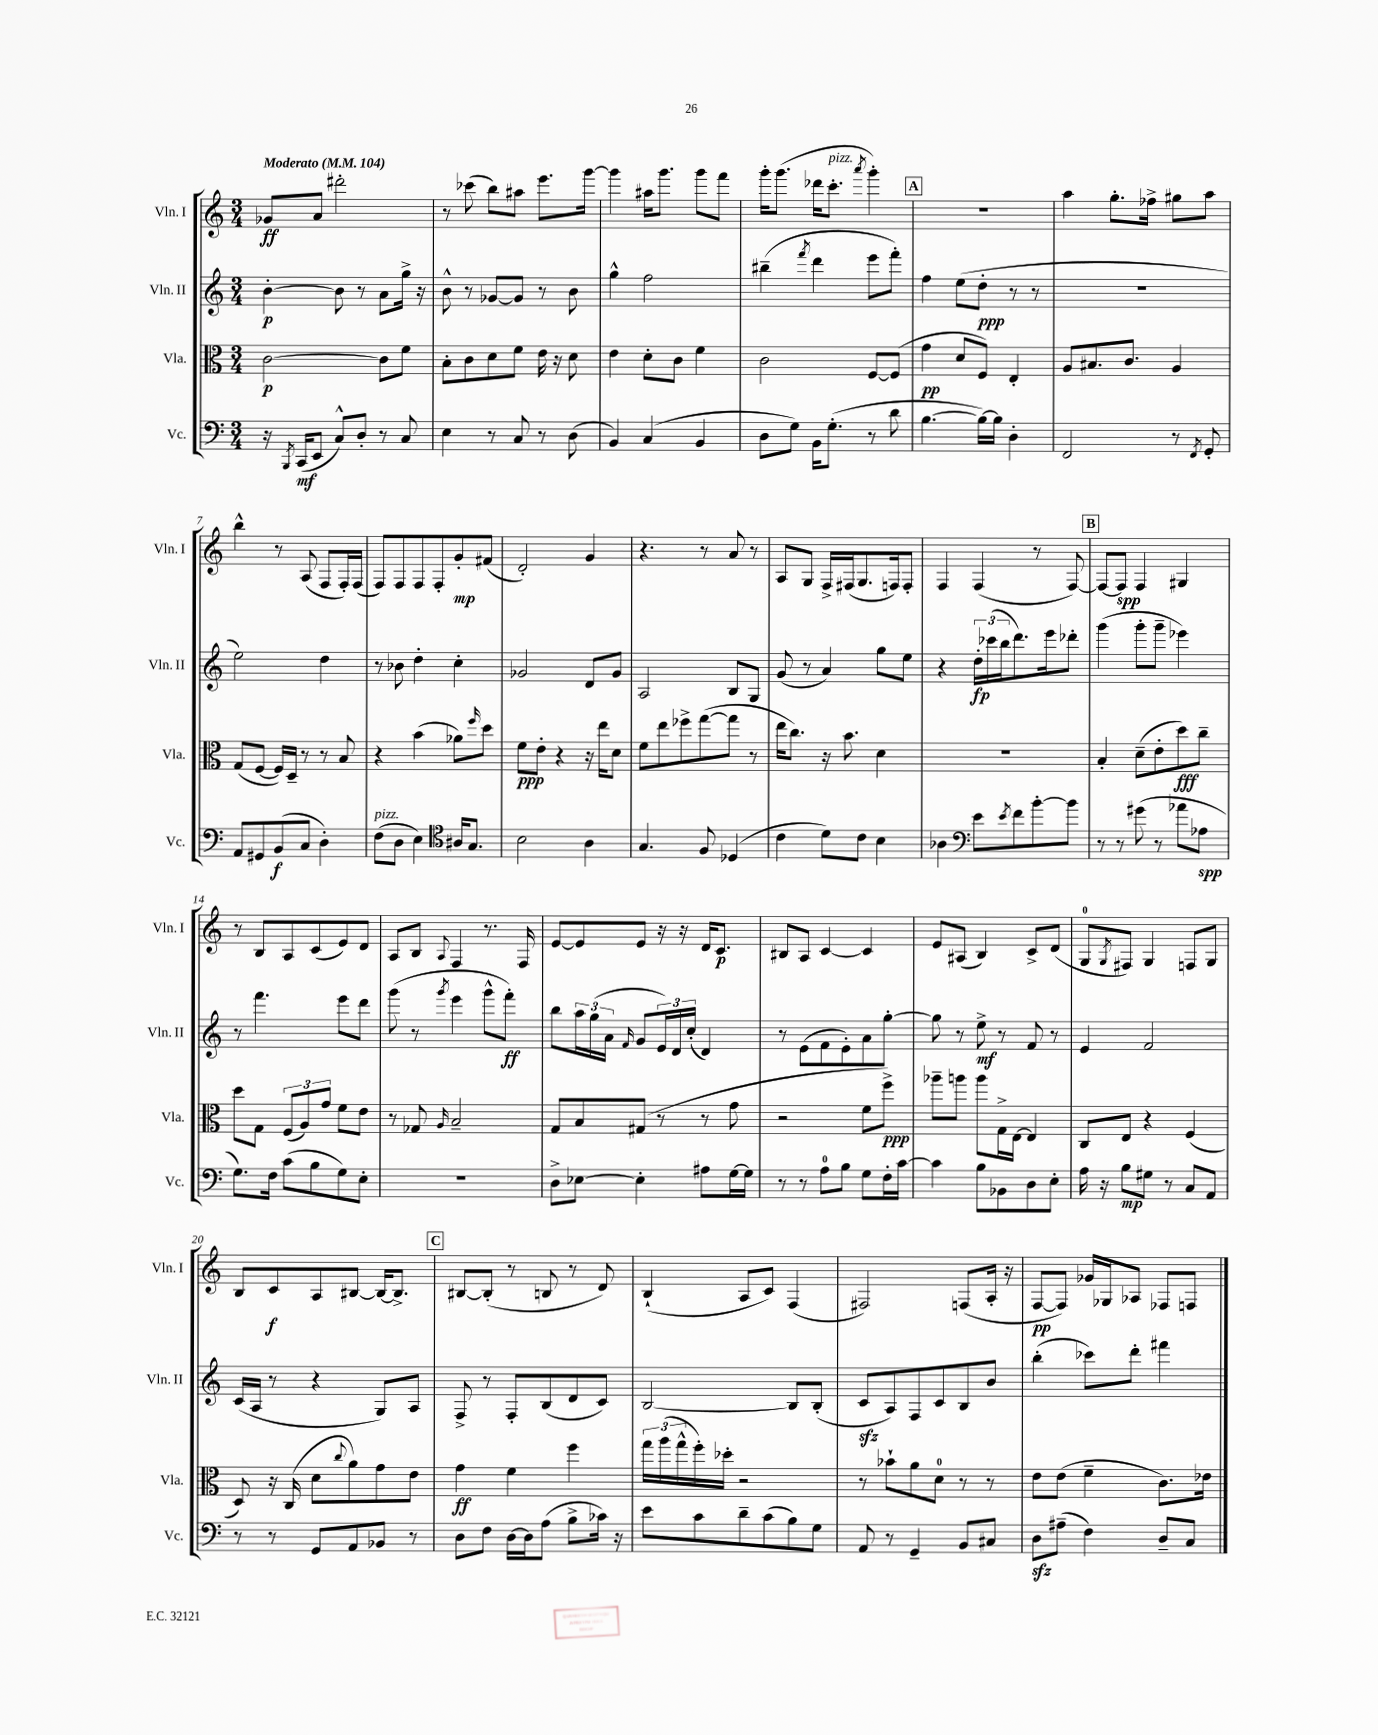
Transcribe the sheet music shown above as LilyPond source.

<<
\new StaffGroup <<
\new Staff = "s0" \with { instrumentName = "Vln. I" shortInstrumentName = "Vln. I" } {
    \clef treble \key c \major \numericTimeSignature \time 3/4 \tempo "Moderato" 4 = 104
    ges'8\ff a'8 dis'''2-. |
    r8 ces'''8( b''8) ais''8 e'''8. g'''16~ |
    g'''4 ais''16 g'''8. g'''8 f'''8 |
    g'''16-. g'''8.( des'''16 c'''8.-.^\markup { \italic "pizz." } \acciaccatura { a'''8 } g'''4-.) |
    \mark \markup { \box "A" } R2. |
    a''4 g''8.-. fes''16-> gis''8 a''8 |
    b''4-^ r8 a8( f8 f16-.) f16( |
    f8) f8 f8 f8-. g'8-.\mp fis'8( |
    d'2-.) g'4 |
    r4. r8 a'8 r8 |
    a8 g8 f16-> fis16( g8. f16) f8-. |
    f4 f4( r8 f8~) |
    \mark \markup { \box "B" } f8~ f8\spp f4 gis4 |
    r8 b8 a8 c'8( e'8) d'8 |
    a8 b8 \appoggiatura { a8 } f4 r8. f16 |
    e'8~ e'8 e'8 r16 r16 d'16 c'8.\p |
    bis8 a8 c'4~ c'4 |
    e'8 ais8( b4) c'8-> d'8( |
    g8-0 \acciaccatura { g8 } fis8) g4 f8 g8 |
    b8 c'8\f a8 bis8~ bis16~ bis8.-> |
    \mark \markup { \box "C" } bis8~ bis8-.( r8 b8 r8 d'8) |
    b4-!( a8 c'8) f4( |
    fis2) f8( a16-. r16 |
    f8~\pp f8) ges'16 ges16 aes8 fes8 f8 \bar "|." |
}
\new Staff = "s1" \with { instrumentName = "Vln. II" shortInstrumentName = "Vln. II" } {
    \clef treble \key c \major \numericTimeSignature \time 3/4
    b'4~-.\p b'8 r8 a'8 g''16-> r16 |
    b'8-^ r8 ges'8~ ges'8 r8 b'8 |
    g''4-^ f''2 |
    bis''4--( \acciaccatura { f'''8 } d'''4 e'''8 f'''8-.) |
    \mark \markup { \box "A" } f''4 e''8( d''8-.\ppp r8 r8 |
    R2. |
    e''2) d''4 |
    r8 bes'8 d''4-. c''4-. |
    ges'2 d'8 ges'8 |
    a2 b8 g8 |
    g'8( r8 a'4) g''8 e''8 |
    r4 \tuplet 3/2 { d''16-.\fp ces'''16( b''16 } d'''8.) e'''16 des'''8-. |
    \mark \markup { \box "B" } g'''4( g'''8-. g'''8-- ees'''4) |
    r8 f'''4. e'''8 d'''8 |
    g'''8( r8 \acciaccatura { g'''8 } e'''4 g'''8-^ f'''8-.\ff) |
    b''8 \tuplet 3/2 { a''16 g''16( a'16 } \grace { f'16 } g'8 \tuplet 3/2 { e'16) d'16 c''16-.( } d'4) |
    r8 e'8( f'8 e'8-.) a'8 g''8~-. |
    g''8 r8 e''8->\mf r8 f'8 r8 |
    e'4 f'2 |
    c'16( a16 r8 r4 g8) a8 |
    \mark \markup { \box "C" } f8-> r8 f8-. b8( d'8 c'8) |
    b2~ b8 b8-.( |
    c'8\sfz a8) f8 c'8 b8 b'8 |
    b''4-.( ces'''8) d'''8-. fis'''4 \bar "|." |
}
\new Staff = "s2" \with { instrumentName = "Vla." shortInstrumentName = "Vla." } {
    \clef alto \key c \major \numericTimeSignature \time 3/4
    c'2~\p c'8 f'8 |
    b8-. c'8 d'8 f'8 e'16 r16 d'8 |
    e'4 d'8-. c'8 f'4 |
    c'2 f8~ f8( |
    \mark \markup { \box "A" } g'4\pp d'8 f8) e4-. |
    a8 bis8. c'8. a4 |
    g8( f8~ f16) d16-- r8 r8 b8 |
    r4 b'4( aes'8) \grace { f''16 } d''8 |
    f'8\ppp e'8-. r4 r16 e''16 d'8 |
    f'8 e''8 fes''8-> g''8~( g''8 r8 |
    e''16 c''8.) r16 b'8. d'4 |
    R2. |
    \mark \markup { \box "B" } b4-. d'8--( e'8-. d''8\fff) c''8-- |
    d''8 g8 \tuplet 3/2 { f8( a8) g'8 } f'8 e'8 |
    r8 ges8 \grace { a16 } b2-- |
    g8 b8 gis8( r8 r8 g'8 |
    r2 f'8 f''8->\ppp) |
    aes''8-- a''8 a''8 g16-> e16~ e4 |
    c8 e8 r4 f4( |
    d8) r16 c16( d'8 \appoggiatura { c''8 } a'8) g'8 e'8 |
    \mark \markup { \box "C" } g'4\ff f'4 f''4 |
    \tuplet 3/2 { g''16 a''16( g''16-^ } f''16-.) des''16-. r2 |
    r8 bes'8-! a'8 d'8-0 r8 r8 |
    e'8 e'8( f'4-- c'8.) ees'16 \bar "|." |
}
\new Staff = "s3" \with { instrumentName = "Vc." shortInstrumentName = "Vc." } {
    \clef bass \key c \major \numericTimeSignature \time 3/4
    r16 \acciaccatura { b,,8 } c,16\mf( e,8 c8-^) d8-. r8 c8 |
    e4 r8 c8 r8 d8( |
    b,4) c4( b,4 |
    d8 g8) b,16 g8.-.( r8 d'8 |
    \mark \markup { \box "A" } b4.~ b16~) b16 d4-. |
    f,2 r8 \acciaccatura { f,8 } g,8-. |
    a,8 gis,8 b,8\f( c8 d4-.) |
    f8^\markup { \italic "pizz." }( d8 e4) \clef tenor ais16 g8. |
    b2 a4 |
    g4. f8 des4( |
    c'4 d'8) c'8 b4 |
    aes4 \clef bass e'8 \acciaccatura { e'8 } f'8 b'8~-. b'8 |
    \mark \markup { \box "B" } r8 r8 gis'8( r8 aes'8 aes8\spp |
    g8.) f16 c'8( b8 g8) e8-. |
    R2. |
    d8-> ees8~ ees4-. ais8 g16~ g16 |
    r8 r8 a8-0 b8 g8 f16-. c'16~ |
    c'4 b8 bes,8 d8 e8-. |
    a16 r16 b8\mp gis8 r8 c8 a,8 |
    r8 r8 g,8 a,8 bes,8 r8 |
    \mark \markup { \box "C" } d8 f8 d16~ d16 a8( b8-> ces'16) r16 |
    e'8 c'8 d'8-- c'8( b8) g8 |
    a,8 r8 g,4-- b,8 cis8 |
    d8\sfz ais8--( f4) d8-- c8 \bar "|." |
}
>>
>>
